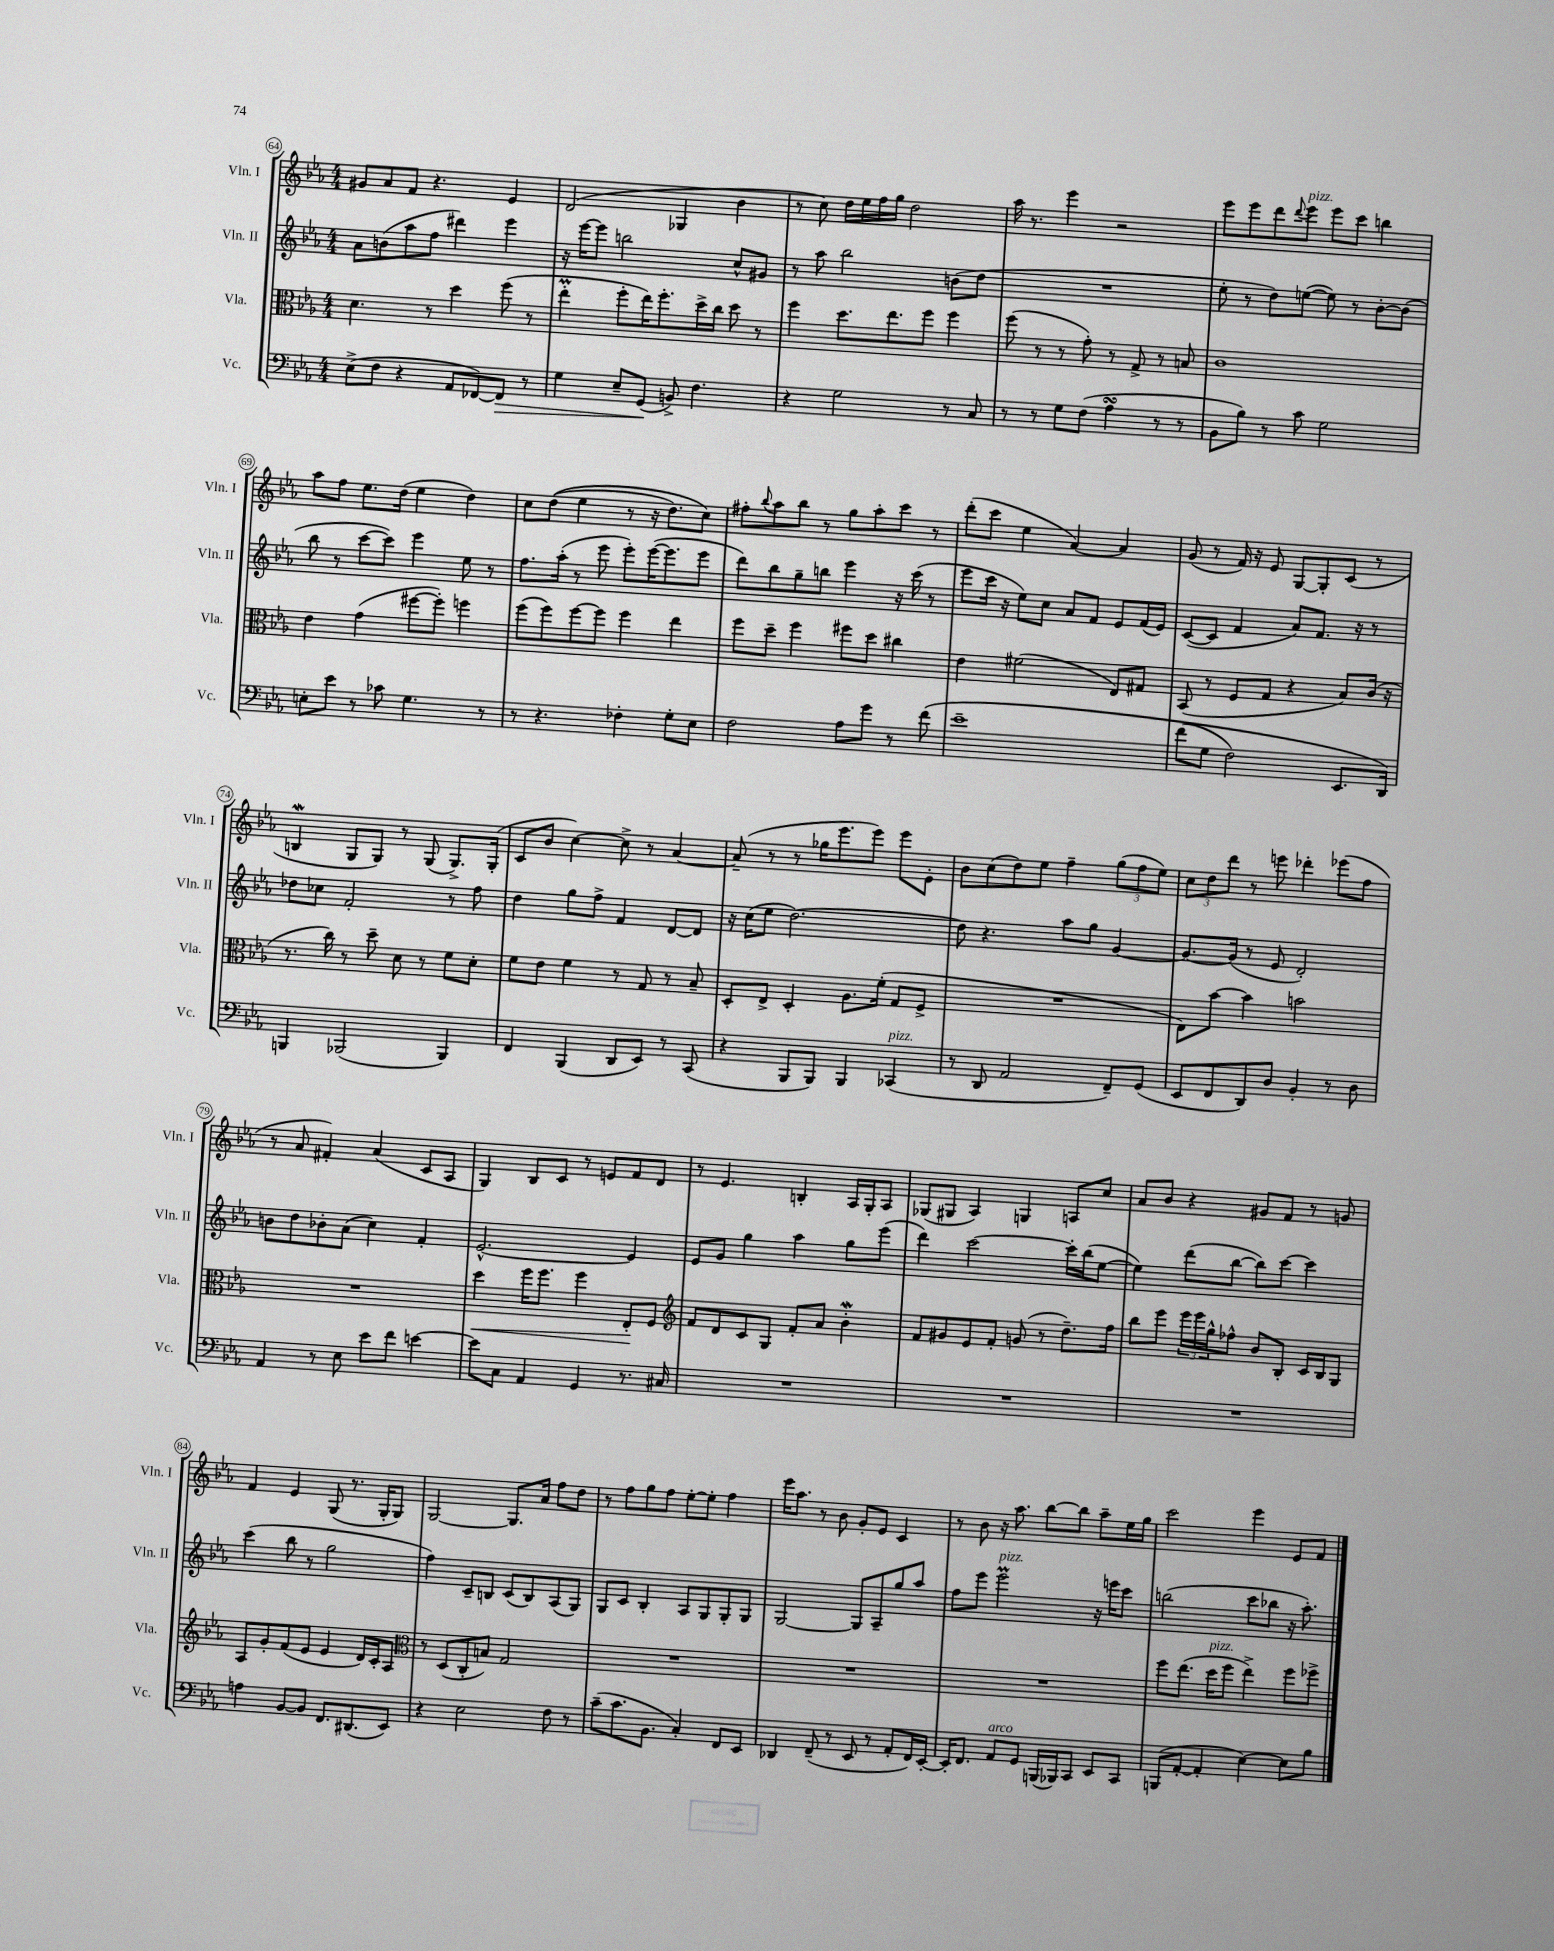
<<
\new StaffGroup <<
\new Staff = "s0" \with { instrumentName = "Vln. I" shortInstrumentName = "Vln. I" } {
    \clef treble \key ees \major \numericTimeSignature \time 4/4
    gis'8 aes'8 f'8 r4. ees'4 |
    d'2( ges4 bes'4 |
    r8 c''8) d''16 ees''16 f''16 g''16 d''2 |
    aes''16 r8. ees'''4 r2 |
    ees'''8 ees'''8 d'''8 \appoggiatura { d'''8 } ees'''8^\markup { \italic "pizz." } ees'''8 c'''8 b''4 |
    aes''8 f''8 ees''8. d''16( ees''4 d''4) |
    c''8 d''8(\( ees''4 r8 r16 d''8.) c''8\) |
    fis''8-. \appoggiatura { bes''8 } aes''8 bes''8 r8 g''8 aes''8-. c'''8 r8 |
    d'''8-.( c'''8 ees''4 aes'4~) aes'4 |
    g'8( r8 f'16) r16 ees'8 g8~ g8-. c'8( r8 |
    b4\mordent g8 g8) r8 g8( g8.->) g16-.( |
    c'8 bes'8 c''4~) c''8-> r8 aes'4~ |
    aes'8--( r8 r8 ges''16 ees'''8. ees'''8) ees'''8 ees'8-. |
    bes'8 c''8( d''8) ees''8 f''4-- \tuplet 3/2 { g''8( f''8 ees''8) } |
    \tuplet 3/2 { c''8 d''8 d'''8 } r8 e'''8 des'''4-. ees'''8( f''8 |
    r8 aes'8 fis'4-.) aes'4( c'8 aes8 |
    g4) bes8 c'8 r8 e'8 f'8 d'8 |
    r8 ees'4. b4-. aes16 g16-. aes8 |
    ges8( gis8 aes4) g4 a8 c''8 |
    aes'8 bes'8 r4 gis'8 f'8 r8 g'8 |
    f'4 ees'4 g8( r8. g16-. g8) |
    g2~ g8. aes'16 f''8 d''8 |
    r8 f''8 g''8 f''8 ees''8~-. ees''8-. f''4 |
    ees'''16 aes''8. r8 bes'8 g'8-. ees'8 c'4 |
    r8 bes'8 r16 aes''8. bes''8~ bes''8 aes''8-- ees''16 g''16 |
    c'''2 ees'''4 ees'8 f'8 \bar "|." |
}
\new Staff = "s1" \with { instrumentName = "Vln. II" shortInstrumentName = "Vln. II" } {
    \clef treble \key ees \major \numericTimeSignature \time 4/4
    aes'8 b'8( aes''8 f''8 dis'''4) ees'''4 |
    r16 ees'''16~ ees'''8 b''2 c''8-^ gis'8 |
    r8 aes''8 bes''2 b'8( d''8 |
    R1 |
    ees''8-. r8 d''8) e''8~( e''8) r8 bes'8~-. bes'8( |
    bes''8 r8 c'''8~ c'''8) ees'''4 ees''8 r8 |
    f''8. aes''16-.( r8 ees'''8 ees'''8-.) ees'''16~( ees'''8. ees'''8 |
    d'''8) bes''8 g''8-- b''8 ees'''4 r16 c'''16( r8 |
    ees'''8 c'''16 r16 ees''8) c''8 aes'8 f'8 ees'8 f'16( ees'16) |
    c'8~( c'8 f'4 aes'8) f'8. r16 r8 |
    des''8 ces''8 f'2-. r8 f''8 |
    d''4 g''8 f''8-> f'4 d'8~ d'8 |
    r16 c''16( ees''8 d''2.~) |
    d''8 r4. aes''8 g''8 g'4~ |
    g'8.~ g'16( r8 ees'8 d'2-.) |
    b'8 d''8 bes'8-. aes'8( c''4) f'4-. |
    ees'2.~-^ ees'4 |
    ees'8 g'8 g''4 aes''4 g''8 ees'''8( |
    d'''4) c'''2~ c'''16-. bes''16( ees''8~ |
    ees''4) d'''8( bes''8~ bes''8) c'''8~ c'''4 |
    c'''4( bes''8 r8 g''2 |
    f''4) c'8-- b8 c'8( b8) aes8( g8) |
    g8 c'8 bes4-. aes8 g8 g8-. g8 |
    g2~ g8 aes8-- g''8 aes''8 |
    f''8 ees'''8 ees'''2\prall^\markup { \italic "pizz." } r16 e'''16 c'''8 |
    b''2( c'''8 bes''8 r16 aes''8.-.) \bar "|." |
}
\new Staff = "s2" \with { instrumentName = "Vla." shortInstrumentName = "Vla." } {
    \clef alto \key ees \major \numericTimeSignature \time 4/4
    d'4. r8 d''4 f''8( r8 |
    ees''4-.\prall f''8-. ees''16) f''8.-. d''16-> c''16 d''8 r8 |
    f''4 d''8. ees''8. f''8 f''4 |
    f''8( r8 r8 g'8-.) r8 g8-> r8 b8 |
    c'1 |
    ees'4 g'4( fis''8~ fis''8-.) f''4 |
    f''8( f''8) f''8~ f''8 f''4 ees''4 |
    f''8 d''8-- f''4 fis''8 d''8 cis''4 |
    ees'4 fis'2( ees8) gis8 |
    bes,8( r8 f8 g8 r4 bes8) c'16( r16 |
    r8. c''16) r8 d''8-- d'8 r8 f'8 d'8-. |
    f'8 ees'8 f'4 r8 g8 r8 bes8-- |
    d8-. ees8-> d4-. aes8. f'16-.( g8 f8-> |
    R1 |
    ees8) bes'8~ bes'4 b'2 |
    R1 |
    d''4\< f''16 f''8. f''4 ees8-.\! f8 |
    \clef treble f'8 d'8 c'8 g8 f'8-. aes'8 bes'4-.\mordent |
    f'8 gis'8 ees'8 f'8-. g'8( r8 d''8.--) f''16 |
    bes''8 ees'''8 \tuplet 3/2 { ees'''16 ees'''16 g''16-^ } fes''8-^ bes'8 bes8-. c'16 bes16 g8 |
    aes8 g'8-. f'8( ees'8 ees'4 d'16) c'16-. aes8 |
    \clef alto r8 d8( c8-. b8) g2 |
    R1 |
    R1 |
    R1 |
    f''8 ees''8.( d''16^\markup { \italic "pizz." } f''8 ees''4->) f''8 fes''8-> \bar "|." |
}
\new Staff = "s3" \with { instrumentName = "Vc." shortInstrumentName = "Vc." } {
    \clef bass \key ees \major \numericTimeSignature \time 4/4
    ees8->( f8 r4 aes,8 fes,8~) fes,8\> r8 |
    g4 ees8-- g,8\!( b,8->) f4. |
    r4 g2 r8 c8 |
    r8 r8 g8 f8( aes4\turn r8 r8 |
    bes,8 bes8) r8 c'8 g2 |
    e8-. ees'8 r8 ces'8 g4. r8 |
    r8 r4. fes4-. g8-. ees8 |
    f2 aes8 g'8 r8 f'8\( |
    ees'1-- |
    f'8( g8 f2) ees,8. d,16\) |
    b,,4 bes,,2( bes,,4) |
    f,4 bes,,4( d,8 ees,8) r8 c,8( |
    r4 bes,,8 bes,,8) bes,,4 ces,4^\markup { \italic "pizz." }( |
    r8 d,8 aes,2 f,8--) g,8( |
    ees,8 f,8 d,8) d8 bes,4-. r8 d8 |
    aes,4 r8 ees8 ees'8 f'8 e'4~ |
    e'8 c8 aes,4 g,4 r8. cis16 |
    R1 |
    R1 |
    R1 |
    a4 bes,8~ bes,8 f,8. dis,8.( ees,8) |
    r4 ees2 f8 r8 |
    c'8--( c'8. bes,8. c4-.) f,8 ees,8 |
    des,4 f,8--( r8 ees,8 r8 aes,8-. f,16) ees,16~-. |
    ees,16-. f,8. aes,8^\markup { \italic "arco" } g,8 b,,16( bes,,16) c,8 ees,8 c,8 |
    b,,8( aes,8~-. aes,4-. ees4~) ees8 bes8 \bar "|." |
}
>>
>>
\layout { \context { \Score currentBarNumber = #64 \override BarNumber.stencil = #(make-stencil-circler 0.1 0.3 ly:text-interface::print) } }
